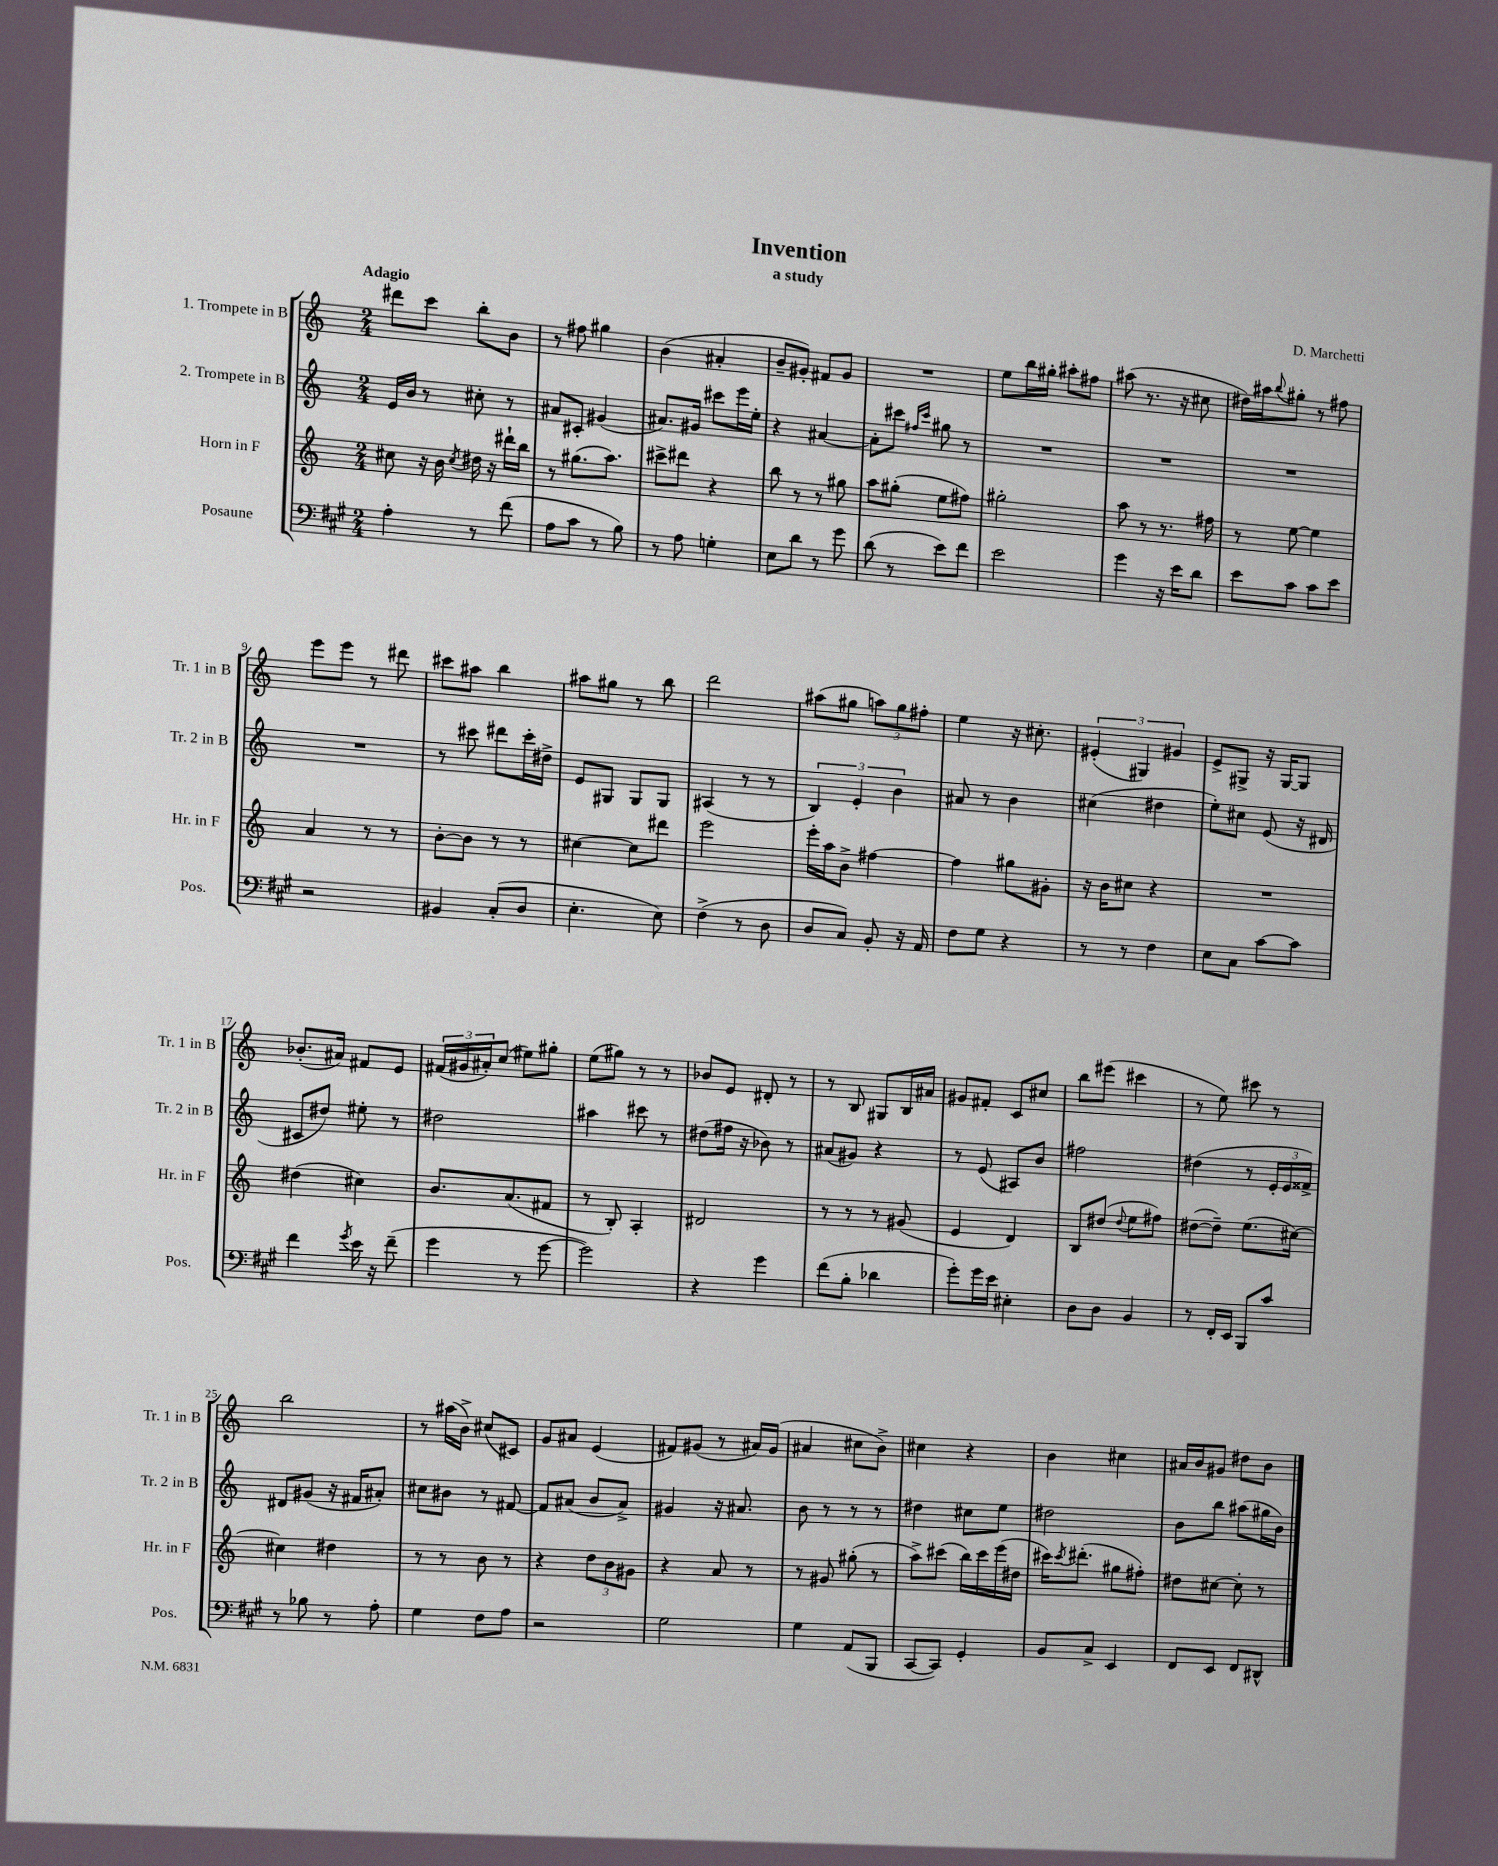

**kern	**kern	**kern	**kern
*part4	*part3	*part2	*part1
*staff4	*staff3	*staff2	*staff1
*I"Posaune	*I"Horn in F	*I"2. Trompete in B	*I"1. Trompete in B
*I'Pos.	*I'Hr. in F	*I'Tr. 2 in B	*I'Tr. 1 in B
*clefF4	*clefG2	*clefG2	*clefG2
*k[f#c#g#]	*k[]	*k[]	*k[]
*M2/4	*M2/4	*M2/4	*M2/4
=1	=1	=1	=1
!	!	!	!LO:TX:a:B:t=Adagio
4A'\	8cc#X\	16e/LL	8ddd#X\L
.	.	16b/JJ	.
.	16r	8r	8ccc\J
.	16b\	.	.
.	8qcc#/	.	.
8r	16dd#X\	8cc#X'\	8bb'\L
.	16r	.	.
(8f#\	16ddd#X`\LL	8r	8b\J
.	16bb\JJ	.	.
=2	=2	=2	=2
8A\L	8r	8a#X/L	8r
8c#\J	(8.gg#X\L	8c#X'/J	8ff#X\
8r	.	(4g#X/	4gg#X\
.	8.aa\J)	.	.
8B\)	.	.	.
=3	=3	=3	=3
8r	8ccc#X^\L	8.a#X/L)	(4b\
8A\	8ddd#X\J	.	.
.	.	16g#X/Jk	.
4Gn'\	4r	8ccc#X\L	4a#X'/
.	.	16eee\L	.
.	.	16ee'\JJ	.
=4	=4	=4	=4
8E\L	8bb\	4r	8b~/L
8d\J	8r	.	8g#X'/J)
8r	8r	[4a#X/	8f#X/L
8g#\	8gg#X\	.	8g#/J
=5	=5	=5	=5
(8d\	8aa\L	8a#'\L]	2r
8r	(8gg#X'\J	8ccc#X\J	.
.	.	16qqff#X/LL	.
.	.	16qqccc#/JJ	.
8e\L)	8ee\L	8gg#X\	.
8f#\J	8ff#X\J)	8r	.
=6	=6	=6	=6
2e\	2gg#X'\	2r	8ee\L
.	.	.	16bb\L
.	.	.	16gg#X'\JJ
.	.	.	8aa#X'\L
.	.	.	8ff#X\J
=7	=7	=7	=7
4g#\	8aa\	2r	(8aa#X\
.	8r	.	8.r
16r	8.r	.	.
16e\KL	.	.	16r
8d\J	.	.	8cc#X\
.	16ff#X\	.	.
=8	=8	=8	=8
8e\L	8r	2r	16dd#X\LL)
.	.	.	16aa#X\J
.	.	.	8qqbb/
8c#\J	[8ee\	.	8gg#X'\J
8c#\L	4ee\]	.	8r
8e\J	.	.	8ff#X\
!!LO:LB:g=z
=9	=9	=9	=9
2r	4a/	2r	8eee\L
.	.	.	8eee\J
.	8r	.	8r
.	8r	.	8ddd#X\
=10	=10	=10	=10
4BB#X/	[8b'\L	8r	8ccc#X\L
.	8b\J]	8ccc#X\	8aa#X\J
(8C#'/L	8r	8ddd#X\L	4bb\
8D/J	8r	16ccc#'\L	.
.	.	16dd#X^\JJ	.
=11	=11	=11	=11
4.E'\	[4cc#X\	8e/L	8aa#X\L
.	.	8G#X/J	8gg#X\J
.	8cc#\L]	8G#/L	8r
8E\)	8ddd#X\J	8G#/J	8bb\
=12	=12	=12	=12
(4F#^\	2eee\	(4A#X/	2ddd\
8r	.	8r	.
8D\	.	8r	.
=13	=13	=13	=13
8D/L	16eee'\LL	6B/)	(8aa#X\L
.	16aa\J	.	.
8C#/J)	8b^\J	.	8gg#X\J
.	.	6e'/	.
8BB'/	[4ff#X\	.	12aan\L)
.	.	6b\	12gg#\
16r	.	.	.
.	.	.	12ff#X'\J
16AA/	.	.	.
=14	=14	=14	=14
8F#\L	4ff#\]	8a#X/	4ee\
8G#\J	.	8r	.
4r	8gg#X\L	4b\	16r
.	.	.	8.cc#X'\
.	8g#X'\J	.	.
=15	=15	=15	=15
8r	16r	(4cc#X\	(6e#X'/
.	16b\KL	.	.
8r	8cc#X\J	.	.
.	.	.	6G#X/)
4F#\	4r	4dd#X\	.
.	.	.	6g#X/
=16	=16	=16	=16
8E\L	2r	8ee'\L)	8e^/L
8C#\J	.	8cc#X\J	8G#X^/J
[8c#\L	.	(8e/	16r
.	.	.	[16G#/KL
8c#\J]	.	16r	8G#/J]
.	.	16d#X/	.
!!LO:LB:g=z
=17	=17	=17	=17
4f#\	(4dd#X\	8c#X/L	(8.b-X'/L
.	.	8dd#X/J)	.
.	.	.	16a#X/Jk)
8qg#/	.	.	.
16e\	4cc#X\)	8ee#X'\	8f#X/L
16r	.	.	.
(8f#~\	.	8r	8e/J
=18	=18	=18	=18
4g#\	8.b/L	2dd#X\	(24f#X/LL
.	.	.	24g#X/
.	.	.	24a#X'/J)
.	.	.	(8cc/J
.	(8.a/	.	.
8r	.	.	8ee#X\L)
[8g#\	8f#X/J	.	8gg#X'\J
=19	=19	=19	=19
2g#\])	8r	4aa#X\	(8ee\L
.	8B'/)	.	8gg#X\J)
.	4A'/	8ccc#X\	8r
.	.	8r	8r
=20	=20	=20	=20
4r	2d#X/	(8dd#X\L	8b-X/L
.	.	16ff#X\Jk	8e/J
.	.	16r	.
4g#\	.	8b-X\)	8d#X'/
.	.	8r	8r
=21	=21	=21	=21
(8f#\L	8r	(8a#X/L	8r
8B'\J	8r	8g#X/J)	8B/
4d-X\	8r	4r	8G#X/L
.	(8g#X/	.	16B/L
.	.	.	16a#X/JJ
=22	=22	=22	=22
8g#'\L)	4e/	8r	8g#X/L
16g#\L	.	(8e/	8f#X'/J
16e\JJ	.	.	.
4E#X'\	4d/)	8A#X/L)	8c/L
.	.	8b/J	8cc#X/J
=23	=23	=23	=23
8D\L	8B/L	2ff#X\	8bb\L
8D\J	(8dd#X/J	.	(8eee#X\J
.	8qqdd#/	.	.
4BB/	8ee\L	.	4ccc#X\
.	8ff#X\J)	.	.
=24	=24	=24	=24
8r	([8dd#X\L	(4dd#X\	8r
16FF#'/LL	8dd#~\J])	.	8ee\)
16EE/JJ	.	.	.
8BBB/L	(8.ee\L	8r	8ccc#X\
8c#/J	.	24e'/LL	8r
.	.	24e/	.
.	[16cc#X\Jk)	.	.
.	.	24f##X^/JJ)	.
!!LO:LB:g=z
=25	=25	=25	=25
8r	4cc#X\]	8d#X/L	2bb\
8B-X\	.	(8g#X/J	.
8r	4dd#X\	16r	.
.	.	16f#X/KL	.
8A'\	.	8a#X'/J)	.
=26	=26	=26	=26
4G#\	8r	8cc#X\L	8r
.	8r	8b#X\J	(16aa#X\LL
.	.	.	16b^\JJ)
8F#\L	8b\	8r	(8cc#X/L
8A\J	8r	[8f#X/	8c#X/J)
=27	=27	=27	=27
2r	4r	8f#/L]	8g/L
.	.	(8a#X/J	8a#X/J
.	12dd\L	8b/L	(4e/
.	12b\	.	.
.	.	8a#^/J)	.
.	12g#X\J	.	.
=28	=28	=28	=28
2G#\	4r	4g#X/	8f#X/L)
.	.	.	(8g#X/J
.	8a/	16r	8r
.	.	8.a#X/	.
.	8r	.	16a#X/LL)
.	.	.	(16g#/JJ
=29	=29	=29	=29
4G#\	8r	8b\	4a#X/
.	8g#X/	8r	.
(8AA/L	(8gg#X'\	8r	8cc#X\L
8BBB/J	8r	8r	8b^\J)
=30	=30	=30	=30
[8CC#/L	8aa^\L)	4dd#X\	4cc#X\
8CC#/J])	(8ccc#X\J	.	.
4GG#'/	16bb\LL)	8cc#X\L	4r
.	16ccc#\	.	.
.	(16eee\	8ee\J	.
.	16dd#X\JJ	.	.
=31	=31	=31	=31
8BB/L	16ccc#X\KL)	2dd#X\	4b\
.	8qccc#/	.	.
.	(8.ddd#X'\J	.	.
8C#^/J	.	.	.
4EE/	8gg#X\L	.	4cc#X\
.	8ff#X'\J)	.	.
=32	=32	=32	=32
8FF#/L	8dd#X\L	8b\L	16a#X/LL
.	.	.	16b/J
8EE/J	[8cc#X\J	8bb\J	8g#X/J
8FF#/L	8cc#'\]	(8aa#X\L	8dd#X\L
8DD#X^^/J	8r	16gg#X\L	8b\J
.	.	16b\JJ)	.
==	==	==	==
*-	*-	*-	*-
